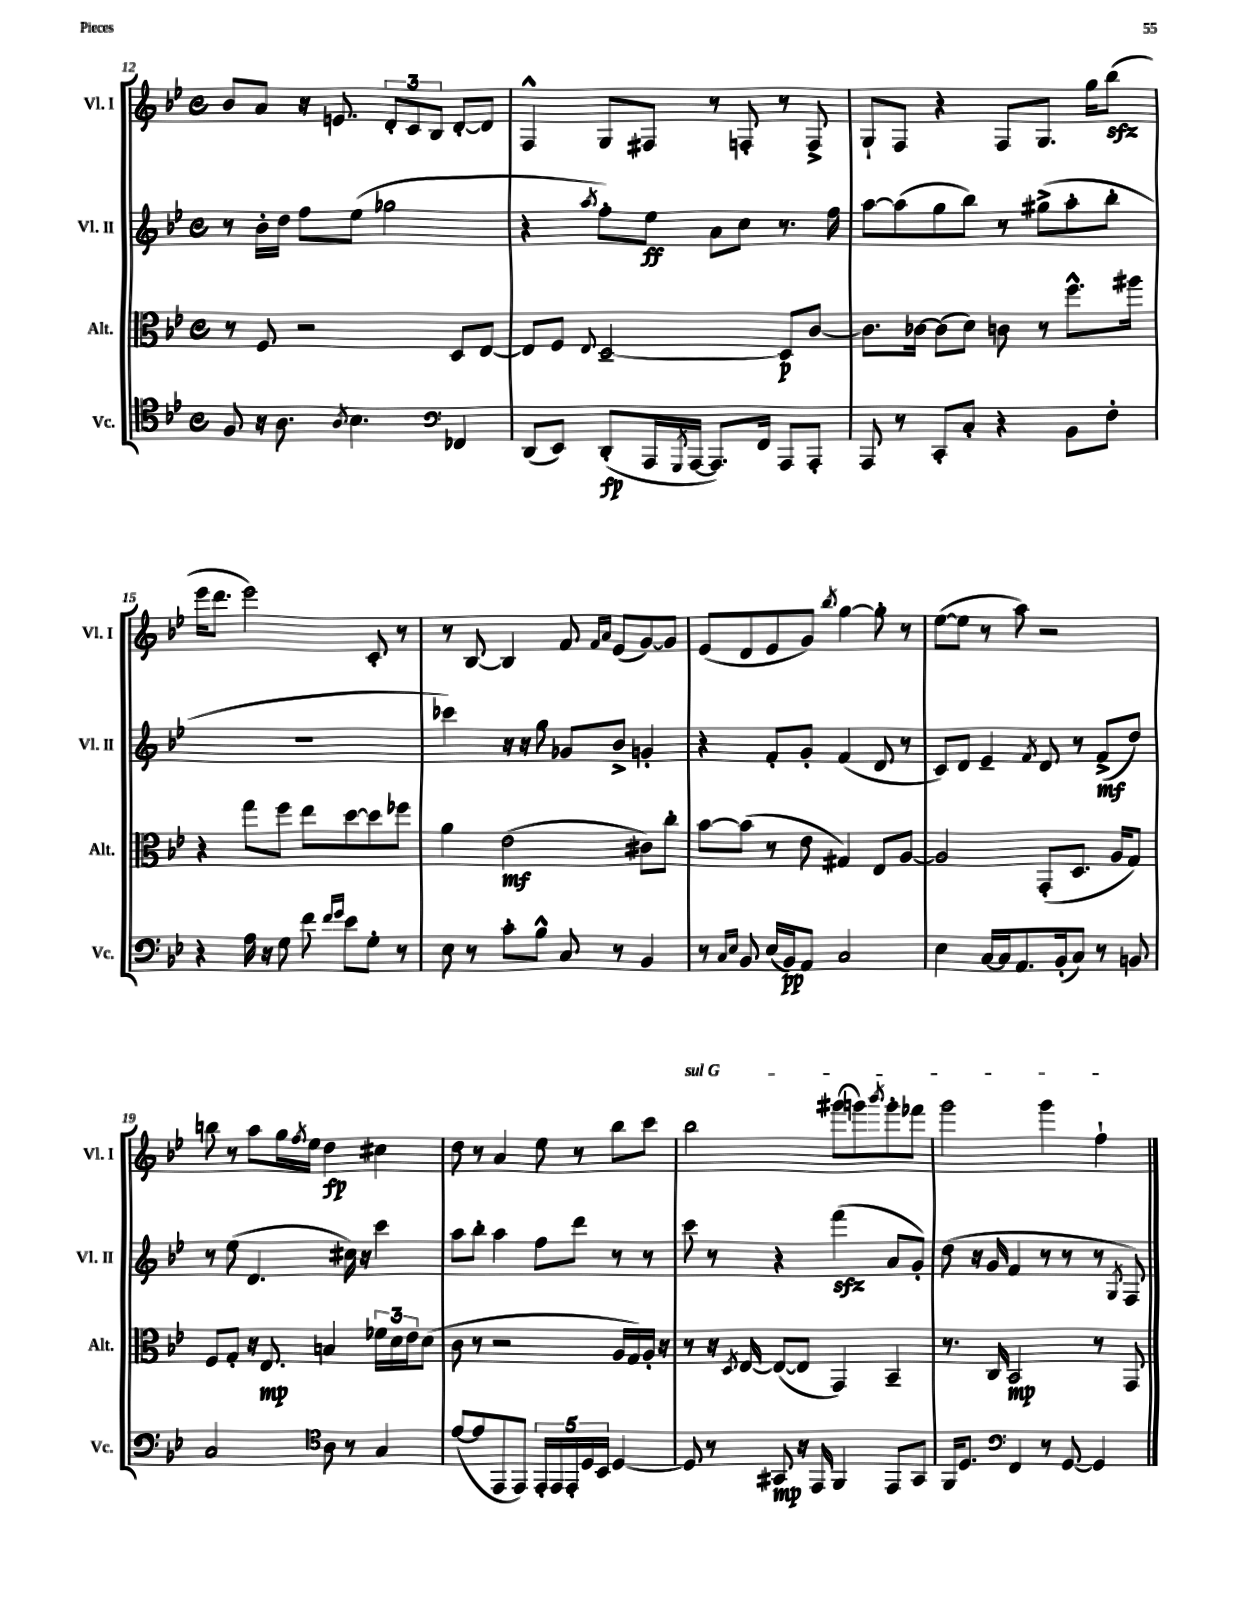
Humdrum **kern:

**kern	**kern	**kern	**kern
*staff4	*staff3	*staff2	*staff1
*clefC4	*clefC3	*clefG2	*clefG2
*k[b-e-]	*k[b-e-]	*k[b-e-]	*k[b-e-]
*M4/4	*M4/4	*M4/4	*M4/4
*met(c)	*met(c)	*met(c)	*met(c)
8F	8r	8r	8b-
16r	8F	16b-'	8a
8.A	.	16dd	.
.	2r	8ff	16r
.	.	.	8.e
8qA	.	.	.
4.B-	.	(8ee-	.
.	.	2gg-	12d'
.	.	.	12c
.	.	.	12B-
*clefF4	*	*	*
4FF-	8D	.	[8d'
.	[8E-	.	8d]
=	=	=	=
(8DD	8E-]	4r	4F^^
8EE-)	8F	.	.
.	8qqE-	8qaa	.
(8DD'	[2D~	8ff')	8G
16AAA	.	8ee-	8F#
8qGGG	.	.	.
[16AAA	.	.	.
8.AAA])	.	8a	8r
.	.	8cc	8F'
16FF	.	.	.
8AAA	8D]	8.r	8r
8AAA'	[8c	.	8F^
.	.	16ff	.
=	=	=	=
8AAA	8.c]	[8aa	8G`
8r	.	(8aa]	8F
.	[16c-	.	.
8CC'	(8c-]	8gg	4r
8C'	8d)	8bb-)	.
4r	8c	8r	8F
.	8r	(8gg#^	8.G
8BB-	8.ff^^	8aa'	.
.	.	.	16gg
8F'	.	8bb-'	(8bb-
.	16aa#	.	.
=	=	=	=
4r	4r	1r	16eee-
.	.	.	8.ddd
16A	8gg	.	2eee-)
16r	.	.	.
8G	8ff	.	.
8f	8ee-	.	.
16qqf	.	.	.
16qqg	.	.	.
8e-	[8dd	.	.
8G'	8dd]	.	8c'
8r	8ff-	.	8r
=	=	=	=
8E-	4a	4ccc-)	8r
8r	.	.	[8B-
8c'	(2e-	16r	4B-]
.	.	16r	.
8B-^^	.	8gg	.
8C	.	8g-	8f
.	.	.	16qqf
.	.	.	16qqa
8r	.	8b-^	(8e-
4BB-	8c#)	4g'	[8g)
.	8cc'	.	8g]
=	=	=	=
8r	[8b-	4r	(8e-
16qqC	.	.	.
16qqE-	.	.	.
8BB-	(8b-]	.	8d
(16E-	8r	8f'	8e-
16BB-)	.	.	.
8AA	8e-	8g'	8g)
.	.	.	8qbb-
2C	4G#)	(4f	[4gg
.	8E-	8d	8gg']
.	[8A	8r	8r
=	=	=	=
4E-	2A]	8c)	([8ee-
.	.	8d	8ee-]
[16C	.	4e-~	8r
16C]	.	.	.
8.AA	.	.	8aa)
.	.	8qf	.
.	(8GG'	8d	2r
(16BB-'	.	.	.
8C)	8.D	8r	.
8r	.	(8f^	.
.	16A	.	.
8BB	8G)	8dd)	.
=	=	=	=
2C	8F	8r	8bb
.	8G'	(8ee-	8r
.	16r	4.d	8aa
.	8.E-	.	.
.	.	.	16gg
.	.	.	8qff
.	.	.	16ee-
*clefC4	*	*	*
8A	4B	.	4dd
8r	.	16cc#)	.
.	.	16r	.
4G	24f-	4ccc	4cc#
.	24d	.	.
.	24e-	.	.
.	(8d	.	.
=	=	=	=
([8e-	8c	8aa	8dd
8e-]	8r	8bb-'	8r
8EE-	2r	4aa	4a
8EE-)	.	.	.
20EE-'	.	8ff	8ee-
20EE-	.	.	.
20EE-'	.	.	.
.	.	8ddd	8r
20D	.	.	.
20BB-	.	.	.
[4D	16A	8r	8bb-
.	16G)	.	.
.	16A'	8r	8ccc
.	16r	.	.
=	=	=	=
8D]	8r	8ccc	2bb-
8r	16r	8r	.
.	8qD	.	.
.	[16E-	.	.
8GG#	(8E-_	4r	.
16r	8E-]	.	.
16EE-	.	.	.
4FF	4GG)	(4fff	(8ggg#
.	.	.	8ggg)
.	.	.	8qbbb-
8EE-	4BB-~	8a	8ggg'
8GG#	.	8g')	8fff-
=	=	=	=
16FF	8.r	(8dd	2ggg
8.D	.	.	.
.	.	16r	.
.	16C	16g	.
*clefF4	*	*	*
4FF	2BB-	4f	.
8r	.	8r	4ggg
[8GG	.	8r	.
4GG]	8r	8r	4ff`
.	.	8qG	.
.	8GG	8F)	.
==	==	==	==
*-	*-	*-	*-
